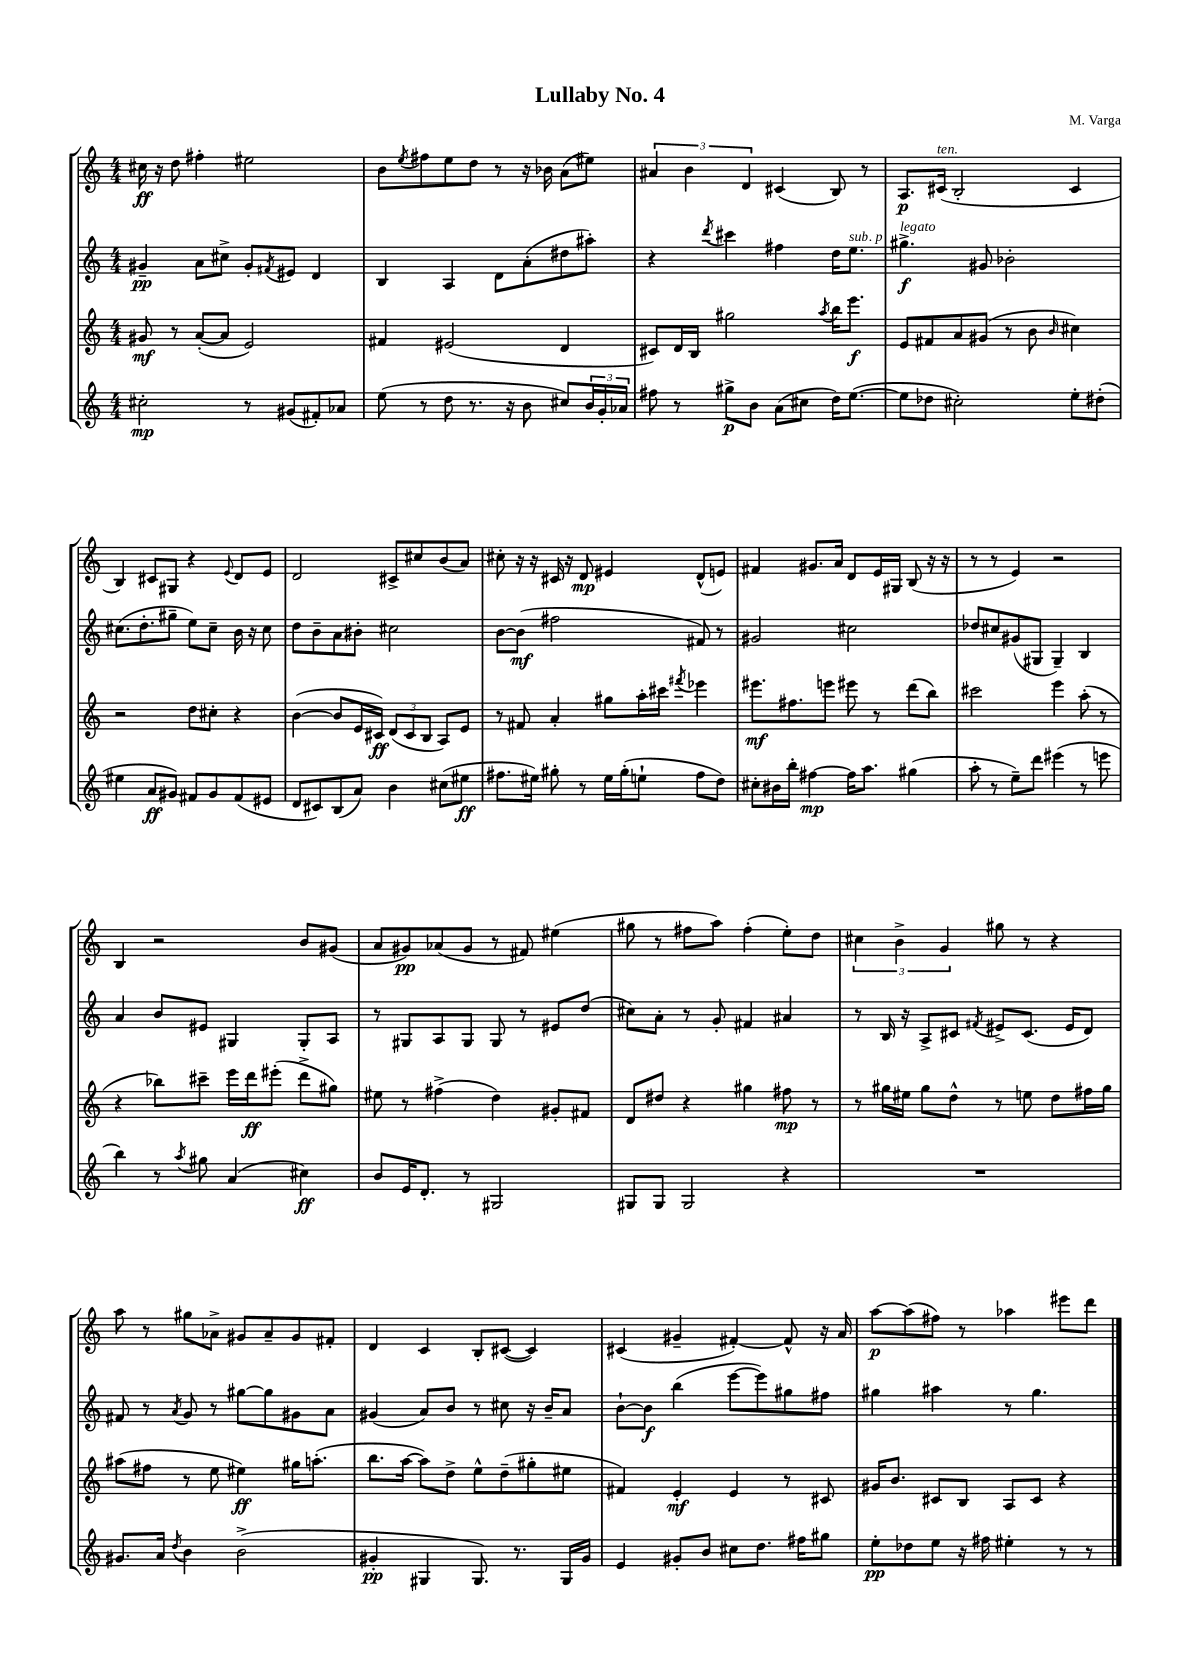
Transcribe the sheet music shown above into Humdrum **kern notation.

**kern	**dynam	**kern	**dynam	**kern	**dynam	**kern	**dynam
*part4	*part4	*part3	*part3	*part2	*part2	*part1	*part1
*staff4	*staff4	*staff3	*staff3	*staff2	*staff2	*staff1	*staff1
*clefG2	*	*clefG2	*	*clefG2	*	*clefG2	*
*k[]	*	*k[]	*	*k[]	*	*k[]	*
*M4/4	*	*M4/4	*	*M4/4	*	*M4/4	*
=1	=1	=1	=1	=1	=1	=1	=1
2cc#X'\	mp	8g#X/	mf	4g#X~/	pp	16cc#X\	ff
.	.	.	.	.	.	16r	.
.	.	8r	.	.	.	8dd\	.
.	.	([8a'/L	.	8a\L	.	4ff#X'\	.
.	.	8a/J]	.	8cc#X^\J	.	.	.
8r	.	2e/)	.	8g#'/L	.	2ee#X\	.
.	.	.	.	8qf#X/	.	.	.
(8g#X/L	.	.	.	8e#X/J	.	.	.
8f#X'/)	.	.	.	4d/	.	.	.
8a-X/J	.	.	.	.	.	.	.
=2	=2	=2	=2	=2	=2	=2	=2
(8ee\	.	4f#X/	.	4B/	.	8b\L	.
.	.	.	.	.	.	8qee/	.
8r	.	.	.	.	.	8ff#X\	.
8dd\	.	(2e#X/	.	4A/	.	8ee\	.
8.r	.	.	.	.	.	8dd\J	.
.	.	.	.	8d\L	.	8r	.
16r	.	.	.	.	.	.	.
8b\	.	.	.	(8a'\	.	16r	.
.	.	.	.	.	.	16b-X\	.
8cc#X/L)	.	4d/	.	8dd#X\	.	(8a\L	.
24b/L	.	.	.	8aa#X'\J)	.	8ee#X\J)	.
24g'/	.	.	.	.	.	.	.
24a-X/JJ	.	.	.	.	.	.	.
=3	=3	=3	=3	=3	=3	=3	=3
8ff#X\	.	8c#X/L)	.	4r	.	6a#X/	.
8r	.	16d/L	.	.	.	.	.
.	.	.	.	.	.	6b\	.
.	.	16B/JJ	.	.	.	.	.
.	.	.	.	8qddd/	.	.	.
8gg#X^\L	p	2gg#X\	.	4ccc#X\	.	.	.
.	.	.	.	.	.	6d/	.
8b\J	.	.	.	.	.	.	.
(8a\L	.	.	.	4ff#X\	.	(4c#X/	.
8cc#X\J	.	.	.	.	.	.	.
.	.	8qaa/	.	.	.	.	.
16dd\KL)	.	16bb\KL	.	16dd\KL	.	8B/)	.
!	!	!	!	!LO:TX:a:i:t=sub. p	!	!	!
([8.ee\J	.	8.eee\J	f	8.ee\J	.	.	.
.	.	.	.	.	.	8r	.
=4	=4	=4	=4	=4	=4	=4	=4
!	!	!	!	!LO:TX:a:i:t=legato	!	!	!
8ee\L]	.	8e/L	.	4.gg#X^\	f	8.A/L	p
8dd-X\J	.	8f#X/	.	.	.	.	.
!	!	!	!	!	!	!LO:TX:a:i:t=ten.	!
.	.	.	.	.	.	(16c#X/Jk	.
2cc#X'\)	.	8a/	.	.	.	2B'/	.
.	.	(8g#X/J	.	8g#X/	.	.	.
.	.	8r	.	2b-X'\	.	.	.
.	.	8b\	.	.	.	.	.
.	.	16qqb/	.	.	.	.	.
8ee'\L	.	4cc#X\)	.	.	.	4c#/	.
(8dd#X'\J	.	.	.	.	.	.	.
!!LO:LB:g=z
=5	=5	=5	=5	=5	=5	=5	=5
4ee#X\	.	2r	.	(8.cc#X\L	.	4B/)	.
.	.	.	.	8.dd'\	.	.	.
8a/L	ff	.	.	.	.	8c#X/L	.
8g#X/J)	.	.	.	8gg#X~\J	.	8G#X/J	.
8f#X/L	.	8dd\L	.	8ee\L)	.	4r	.
8g#/	.	8cc#X'\J	.	8cc#~\J	.	.	.
.	.	.	.	.	.	8qqe/	.
(8f#/	.	4r	.	16b\	.	8d/L	.
.	.	.	.	16r	.	.	.
8e#X/J	.	.	.	8cc#\	.	8e/J	.
=6	=6	=6	=6	=6	=6	=6	=6
8d/L	.	([4b\	.	8dd\L	.	2d/	.
8c#X/)	.	.	.	8b~\	.	.	.
(8B/	.	8b/L]	.	8a\	.	.	.
8a/J)	.	16e/L	.	8b#X'\J	.	.	.
.	.	16c#X/JJ)	ff	.	.	.	.
4b\	.	(12d/L	.	2cc#X\	.	8c#X^/L	.
.	.	12c#/	.	.	.	.	.
.	.	.	.	.	.	8cc#X/	.
.	.	12B/J	.	.	.	.	.
(8cc#X\L	.	8A/L)	.	.	.	(8b/	.
8ee#X\J	ff	8e/J	.	.	.	8a/J)	.
=7	=7	=7	=7	=7	=7	=7	=7
8.ff#X\L	.	8r	.	[8b\L	.	8cc#X'\	.
.	.	8f#X/	.	(8b\J]	mf	16r	.
16ee#X\Jk)	.	.	.	.	.	16r	.
8gg#X'\	.	4a'/	.	2ff#X\	.	16c#X/	.
.	.	.	.	.	.	16r	.
8r	.	.	.	.	.	8d/	mp
16ee#\LL	.	8gg#X\L	.	.	.	4e#X/	.
(16gg#'\J	.	.	.	.	.	.	.
8een`\J	.	16aa'\L	.	.	.	.	.
.	.	16ccc#X\JJ	.	.	.	.	.
.	.	8qfff#X/	.	.	.	.	.
8ff#\L	.	4eee-X\	.	8f#X/)	.	(8d^^/L	.
8dd\J)	.	.	.	8r	.	8en/J)	.
=8	=8	=8	=8	=8	=8	=8	=8
8cc#X'\L	.	8.eee#X\L	mf	2g#X/	.	4f#X/	.
16b#X\L	.	.	.	.	.	.	.
16bb'\JJ	.	8.ff#X\	.	.	.	.	.
[4ff#X\	mp	.	.	.	.	8.g#X/L	.
.	.	8eeen\J	.	.	.	.	.
.	.	.	.	.	.	16a/Jk	.
16ff#\KL]	.	8eee#X\	.	2cc#X\	.	8d/L	.
8.aa\J	.	.	.	.	.	.	.
.	.	8r	.	.	.	16e/L	.
.	.	.	.	.	.	16G#X/JJ	.
(4gg#X\	.	(8ddd\L	.	.	.	(8B/	.
.	.	8bb\J)	.	.	.	16r	.
.	.	.	.	.	.	16r	.
=9	=9	=9	=9	=9	=9	=9	=9
8aa'\	.	2ccc#X\	.	8dd-X/L	.	8r	.
8r	.	.	.	8cc#X/	.	8r	.
8ee~\L)	.	.	.	(8g#X/	.	4e/)	.
8ddd\J	.	.	.	8G#X/J	.	.	.
(4eee#X\	.	4eee\	.	4G#~/)	.	2r	.
8r	.	(8aa'\	.	4B/	.	.	.
8eeen\	.	8r	.	.	.	.	.
!!LO:LB:g=z
=10	=10	=10	=10	=10	=10	=10	=10
4bb\)	.	4r	.	4a/	.	4B/	.
8r	.	8bb-X\L)	.	8b/L	.	2r	.
8qaa/	.	.	.	.	.	.	.
8gg#X\	.	8ccc#X~\J	.	8e#X/J	.	.	.
(4a/	.	16eee\LL	.	4G#X/	.	.	.
.	.	16ddd\J	ff	.	.	.	.
.	.	(8eee#X'\J	.	.	.	.	.
4cc#X\)	ff	8ddd^\L	.	8G#'/L	.	8b/L	.
.	.	8gg#X\J)	.	8A/J	.	(8g#X/J	.
=11	=11	=11	=11	=11	=11	=11	=11
8b/L	.	8ee#X\	.	8r	.	8a/L	.
16e/K	.	8r	.	8G#X/L	.	8g#X/)	pp
8.d'/J	.	.	.	.	.	.	.
.	.	(4ff#X^\	.	8A/	.	(8a-X/	.
8r	.	.	.	8G#/J	.	8g#/J	.
2G#X/	.	4dd\)	.	8G#/	.	8r	.
.	.	.	.	8r	.	8f#X/)	.
.	.	8g#X'/L	.	8e#X/L	.	(4ee#X\	.
.	.	8f#X/J	.	(8dd/J	.	.	.
=12	=12	=12	=12	=12	=12	=12	=12
8G#X/L	.	8d/L	.	8cc#X\L)	.	8gg#X\	.
8G#/J	.	8dd#X/J	.	8a'\J	.	8r	.
2G#/	.	4r	.	8r	.	8ff#X\L	.
.	.	.	.	8g'/	.	8aa\J)	.
.	.	4gg#X\	.	4f#X/	.	(4ff#'\	.
4r	.	8ff#X\	mp	4a#X/	.	8ee'\L)	.
.	.	8r	.	.	.	8dd\J	.
=13	=13	=13	=13	=13	=13	=13	=13
1r	.	8r	.	8r	.	6cc#X\	.
.	.	16gg#X\LL	.	16B/	.	.	.
.	.	.	.	.	.	6b^\	.
.	.	16ee#X\JJ	.	16r	.	.	.
.	.	8gg#\L	.	8A^/L	.	.	.
.	.	.	.	.	.	6g/	.
.	.	8dd^^\J	.	8c#X/J	.	.	.
.	.	.	.	8qf#X/	.	.	.
.	.	8r	.	8e#X^/L	.	8gg#X\	.
.	.	8een\	.	(8.c#/J	.	8r	.
.	.	8dd\L	.	.	.	4r	.
.	.	.	.	16e#/KL	.	.	.
.	.	16ff#X\L	.	8d/J)	.	.	.
.	.	16gg#\JJ	.	.	.	.	.
!!LO:LB:g=z
=14	=14	=14	=14	=14	=14	=14	=14
8.g#X/L	.	(8aa#X\L	.	8f#X/	.	8aa\	.
.	.	8ff#X\J	.	8r	.	8r	.
16a/Jk	.	.	.	.	.	.	.
8qdd/	.	.	.	8qa/	.	.	.
4b\	.	8r	.	8g/	.	8gg#X\L	.
.	.	8ee\	.	8r	.	8a-X^\J	.
(2b^\	.	4ee#X\)	ff	[8gg#X\L	.	8g#X/L	.
.	.	.	.	8gg#\]	.	8a-~/	.
.	.	16gg#X\KL	.	8g#X\	.	8g#/	.
.	.	(8.aan'\J	.	.	.	.	.
.	.	.	.	8a\J	.	8f#X'/J	.
=15	=15	=15	=15	=15	=15	=15	=15
4g#X'/	pp	8.bb\L	.	(4g#X/	.	4d/	.
.	.	[16aa\Jk	.	.	.	.	.
4G#X/	.	8aa\L])	.	8a/L)	.	4c/	.
.	.	8dd^\J	.	8b/J	.	.	.
8.G#/)	.	8ee^^\L	.	8r	.	8B'/L	.
.	.	(8dd~\	.	8cc#X\	.	([8c#X/J	.
8.r	.	.	.	.	.	.	.
.	.	8gg#X'\	.	16r	.	4c#/])	.
.	.	.	.	16b~/KL	.	.	.
16G#/LL	.	8ee#X\J	.	8a/J	.	.	.
16g#/JJ	.	.	.	.	.	.	.
=16	=16	=16	=16	=16	=16	=16	=16
4e/	.	4f#X/)	.	[8b`\L	.	(4c#X/	.
.	.	.	.	8b\J]	f	.	.
8g#X'/L	.	4e'/	mf	(4bb\	.	4g#X~/	.
8b/J	.	.	.	.	.	.	.
8cc#X\L	.	4e/	.	[8eee\L	.	[4f#X'/)	.
8.dd\J	.	.	.	8eee\])	.	.	.
.	.	8r	.	8gg#X\	.	8f#^^/]	.
16ff#X\KL	.	.	.	.	.	.	.
8gg#X\J	.	8c#X/	.	8ff#X\J	.	16r	.
.	.	.	.	.	.	16a/	.
=17	=17	=17	=17	=17	=17	=17	=17
8ee'\L	pp	16g#X/KL	.	4gg#X\	.	[8aa\L	p
.	.	8.b/J	.	.	.	.	.
8dd-X\	.	.	.	.	.	(8aa\]	.
8ee\J	.	8c#X/L	.	4aa#X\	.	8ff#X\J)	.
16r	.	8B/J	.	.	.	8r	.
16ff#X\	.	.	.	.	.	.	.
4ee#X'\	.	8A/L	.	8r	.	4aa-X\	.
.	.	8c#/J	.	4.gg#\	.	.	.
8r	.	4r	.	.	.	8eee#X\L	.
8r	.	.	.	.	.	8ddd\J	.
==	==	==	==	==	==	==	==
*-	*-	*-	*-	*-	*-	*-	*-
